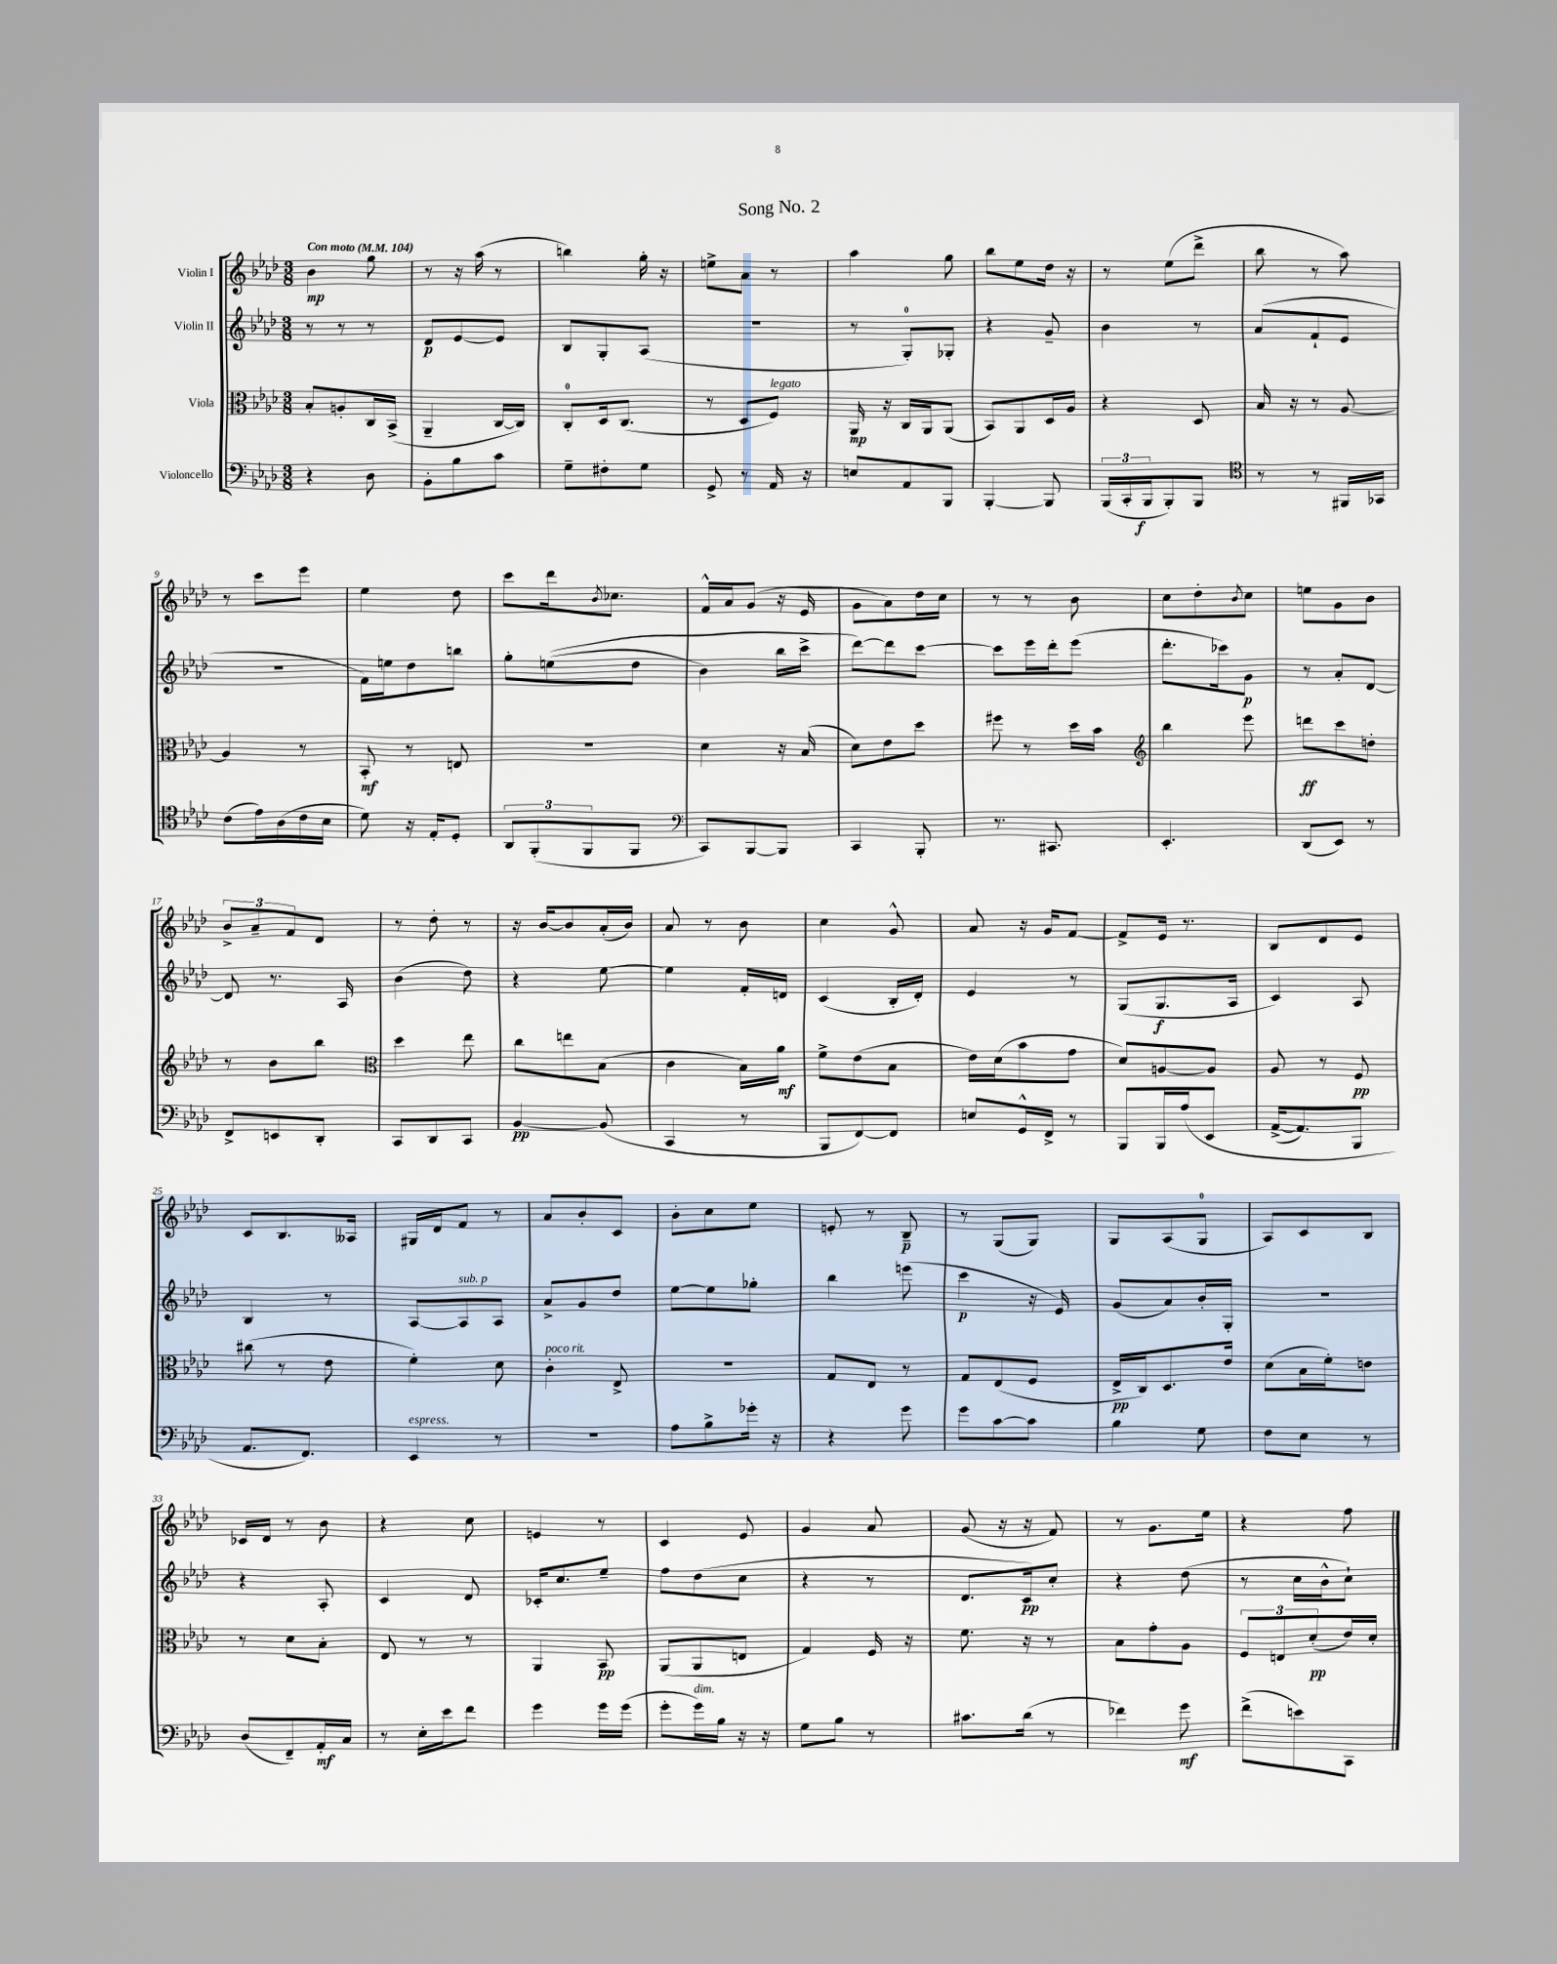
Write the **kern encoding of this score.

**kern	**kern	**kern	**kern
*staff4	*staff3	*staff2	*staff1
*clefF4	*clefC3	*clefG2	*clefG2
*k[b-e-a-d-]	*k[b-e-a-d-]	*k[b-e-a-d-]	*k[b-e-a-d-]
*M3/8	*M3/8	*M3/8	*M3/8
*MM104	*MM104	*MM104	*MM104
4r	8B-'	8r	4b-
.	8A'	8r	.
8D-	16C	8r	8gg
.	(16BB-^	.	.
=	=	=	=
8BB-'	4AA-~	8d-	8r
8B-	.	[8e-	16r
.	.	.	(16aa-
8c	[16C	8e-]	8r
.	16C])	.	.
=	=	=	=
8G~	8C'	8B-	4bb)
8F#'	16D-	8G'	.
.	(8.C	.	.
8G	.	(8A-	16gg'
.	.	.	16r
=	=	=	=
8GG^	8r	4.r	8ee^
8r	8D-	.	8a-
16AA-	8F)	.	8r
16r	.	.	.
=	=	=	=
8E	16AA-	8r	4aa-
.	16r	.	.
8AA-	16C	8G')	.
.	16AA-	.	.
8BBB-	(8AA-	8G-'	8gg
=	=	=	=
[4BBB-'	8BB-)	4r	8bb-
.	8AA-	.	8ee-
8BBB-]	16D-	8g~	16dd-
.	16A-	.	16r
=	=	=	=
(24BBB-	4r	4b-	8r
24CC'	.	.	.
24BBB-	.	.	.
8BBB-')	.	.	(8ee-
8BBB-	8D-	8r	8ddd-^
=	=	=	=
*clefC4	*	*	*
8r	16B-	(8a-	8bb-
.	16r	.	.
8r	8r	8f`	8r
16FF#	[8A-	8e-	8aa-)
16GG-	.	.	.
=	=	=	=
(8c	4A-]	4.r	8r
16e-)	.	.	8ccc
(16A-	.	.	.
16c	8r	.	8eee-
16B-	.	.	.
=	=	=	=
8d-)	8BB-'	16f)	4ee-
.	.	16ee	.
16r	8r	8dd-	.
16E-'	.	.	.
8D-'	8E	8bb	8dd-
=	=	=	=
12AA-	4.r	8gg'	8ccc
(12FF'	.	.	.
.	.	&((8ee	16ddd-
12FF	.	.	.
.	.	.	8qb-
.	.	.	8.cc-
8FF	.	8dd-	.
=	=	=	=
*clefF4	*	*	*
8CC)	4d-	4b-)	16f^^
.	.	.	16a-
[8BBB-	.	.	(8g
8BBB-]	16r	16bb-	16r
.	(16B-	16ccc^	16e-
=	=	=	=
4CC	8d-)	[8ddd-&)	8g
.	8e-	8ddd-]	8a-)
8BBB-'	8dd-	[8ccc	16dd-
.	.	.	16cc
=	=	=	=
8.r	8ff#	8ccc]	8r
.	8r	16eee-	8r
8.CC#	.	16ddd-'	.
.	16dd-	(8eee-	8b-
.	16b-	.	.
=	=	=	=
*	*clefG2	*	*
4.EE-'	4bb-	8.ddd-'	8cc
.	.	.	8dd-'
.	.	16ccc-)	.
.	.	.	8qb-
.	8eee-	8g	8cc
=	=	=	=
(8DD-	8ddd	8r	8ee
8EE-)	8ccc	8a-'	8g
8r	8dd'	[8d-	8b-
=	=	=	=
8FF^	8r	8d-]	12b-^
.	.	.	12a-~
8EE	8b-	8.r	.
.	.	.	12f
8DD-'	8bb-	.	8d-
.	.	16A-	.
=	=	=	=
*	*clefC3	*	*
8CC	4dd-	(4b-	8r
8DD-	.	.	8dd-'
8CC	8ee-	8dd-)	8r
=	=	=	=
[4BB-	8cc	4r	16r
.	.	.	[16b-
.	8ee	.	8b-]
(8BB-]	(8B-	[8ee-	(16a-'
.	.	.	16b-)
=	=	=	=
4CC	4c	4ee-]	8a-
.	.	.	8r
8r	16B-)	16f'	8b-
.	16a-	16d	.
=	=	=	=
8BBB-	8f^	(4c	4cc
[8FF)	(8e-	.	.
8FF]	8B-	16B-'	8g^^
.	.	16d-')	.
=	=	=	=
8E	16e-)	4e-	8a-
.	(16d-	.	.
16GG^^	8b-	.	16r
16FF^	.	.	16g
8r	8g	8r	[8f
=	=	=	=
8BBB-	8d-)	(8G	8f^]
16BBB-	[8A	8.G	16e-
&(16A-	.	.	8.r
8EE-	8A]	.	.
.	.	16A-	.
=	=	=	=
([16AA-^	8A-	4c)	8B-
8.AA-])	.	.	.
.	8r	.	8d-
8BBB-	8F	8A-	8e-
=	=	=	=
8.AA-	(8cc#	4B-	8c
.	8r	.	8.B-
8.FF&)	.	.	.
.	8e-	8r	.
.	.	.	16A--
=	=	=	=
4EE-	4f')	[8A-	16G#
.	.	.	16d-
.	.	8A-]	8f
8r	8d-	8A-	8r
=	=	=	=
4.r	4c'	8a-^	8a-
.	.	8g	8b-'
.	8E-^	8dd-	8c
=	=	=	=
8A-	4.r	[8ee-	8b-'
8B-^	.	8ee-]	8cc
16g-'	.	8gg-'	8ee-
16r	.	.	.
=	=	=	=
4r	8G	4bb-	8e'
.	8E-	.	8r
8g	8r	(8eee	8B-~
=	=	=	=
8g	8G	4ccc	8r
[8c	(8E-	.	(8G
8c]	8F	16r	8G)
.	.	16e-)	.
=	=	=	=
4B-	16E-^	(8g	8G
.	16C)	.	.
.	8.D-	8a-)	(8A-
8G	.	16b-'	8G
.	16e-	16G'	.
=	=	=	=
8F	(8d-	4.r	8A-)
8E-	16B-	.	8c
.	16f')	.	.
8r	8e	.	8B-
=	=	=	=
(8D-	8r	4r	16c-
.	.	.	16d-
8FF~)	8d-	.	8r
16AA-'	8B-'	8A-'	8b-
16C	.	.	.
=	=	=	=
8r	8E-	4c	4r
16E-'	8r	.	.
16e-	.	.	.
8f	8r	8d-	8cc
=	=	=	=
4g	4AA-	16c-'	4e
.	.	8.cc	.
16g	8BB-	8ee-~	8r
(16g	.	.	.
=	=	=	=
8g'	(8AA-	8ff	4c
16g)	8AA-	(8dd-	.
16B-	.	.	.
16r	8E	8cc	8e-
16r	.	.	.
=	=	=	=
8G	4G)	4r	4g
8B-	.	.	.
8r	16F	8r	8a-
.	16r	.	.
=	=	=	=
8.c#	8.f	8.d-	(8g
.	.	.	16r
(16d-	16r	16c)	16r
8r	8r	8cc'	8f)
=	=	=	=
4f-)	8B-	4r	8r
.	8g'	.	8.g
8g	8A-	(8dd-	.
.	.	.	16ee-
=	=	=	=
(8f^	12F	8r	4r
.	12E	.	.
8e)	.	16cc	.
.	(12d-'	.	.
.	.	16b-^^	.
8CC	16e-)	8cc`)	8ff
.	16d-'	.	.
==	==	==	==
*-	*-	*-	*-
